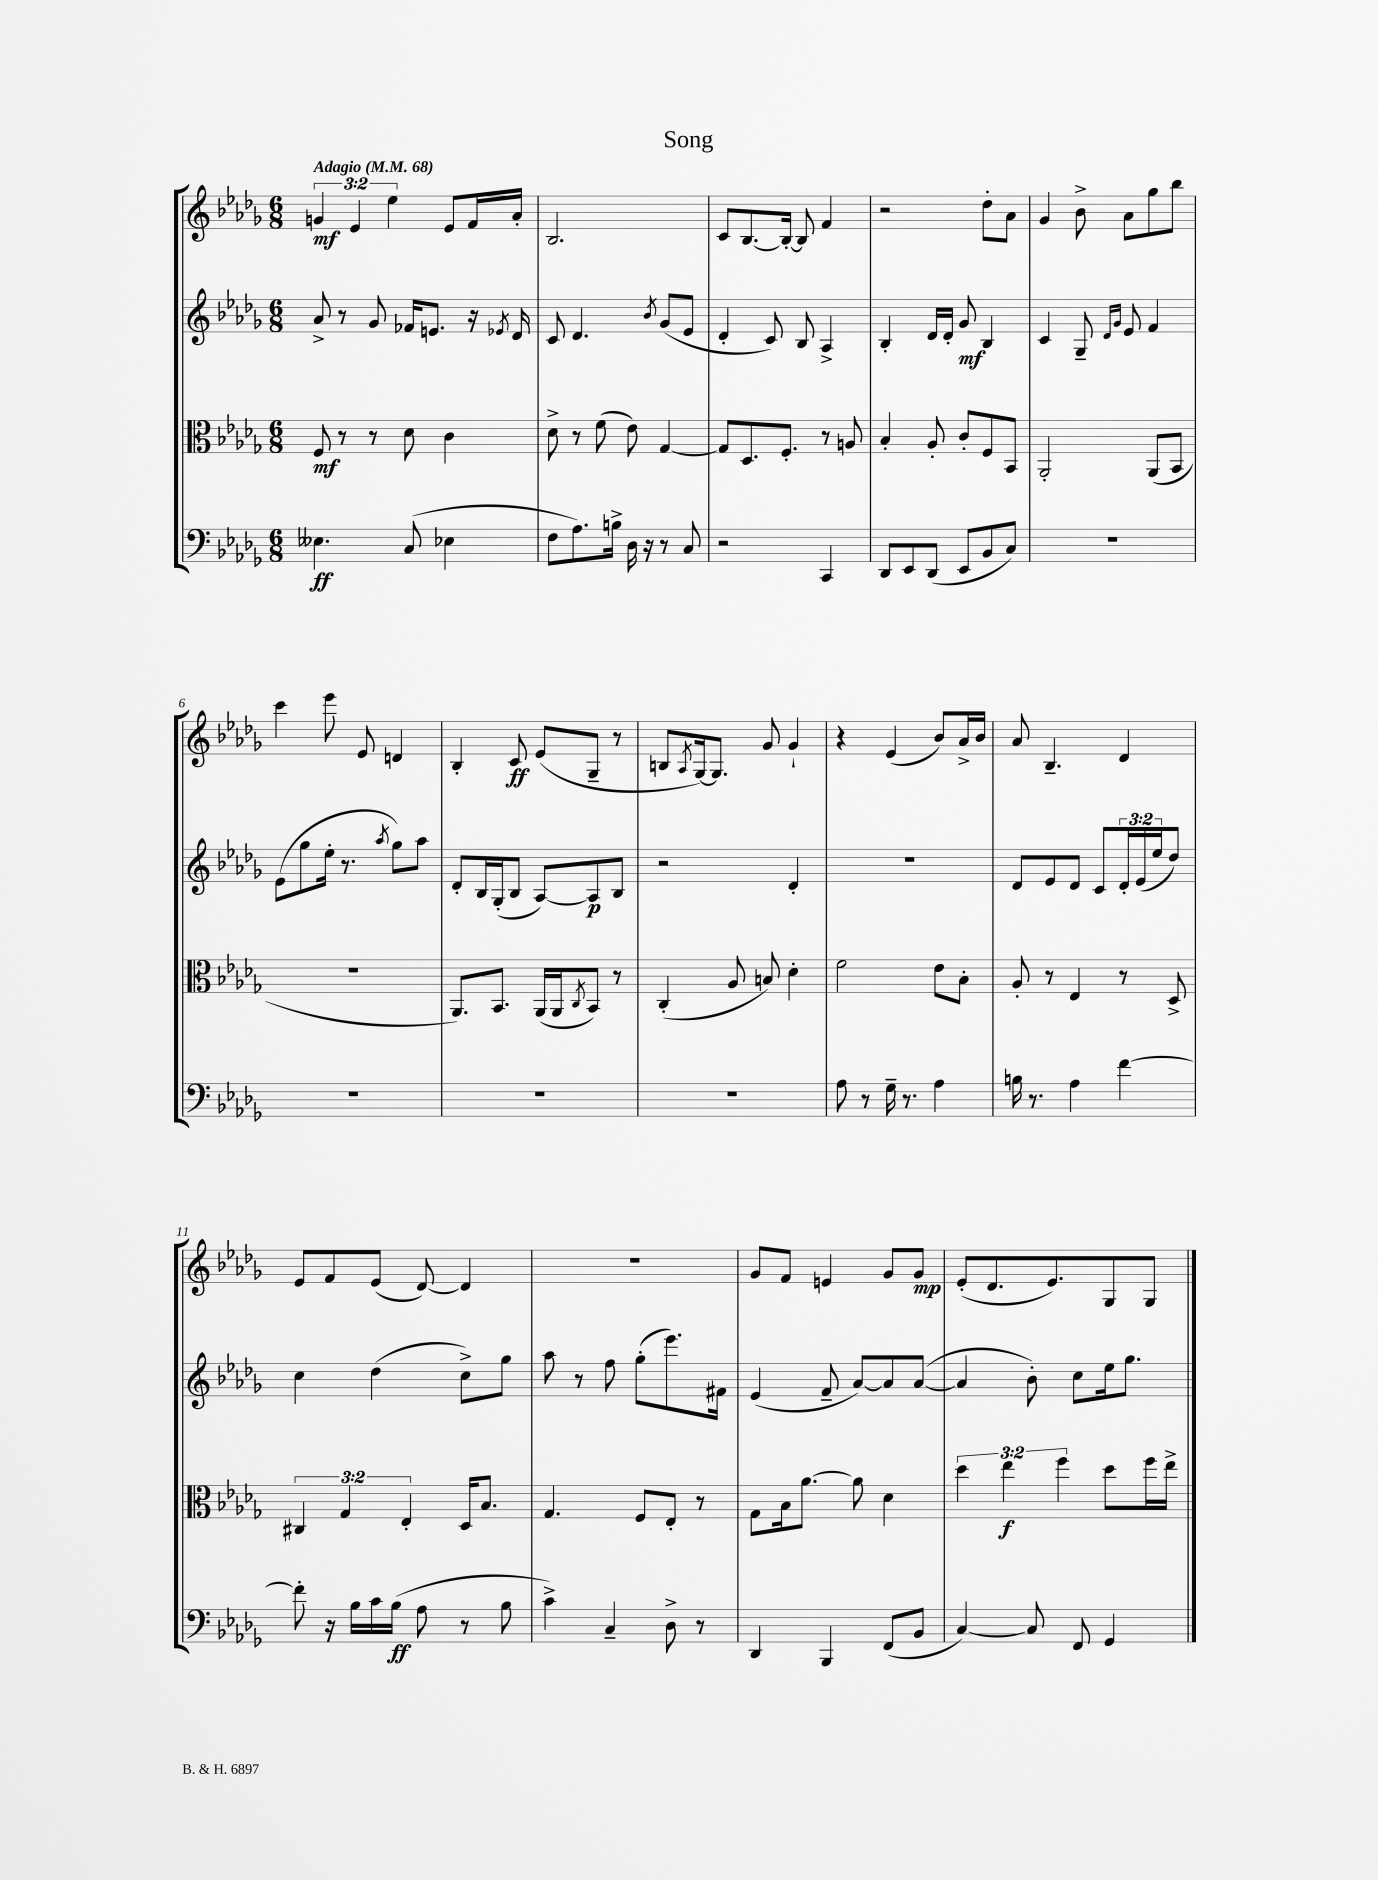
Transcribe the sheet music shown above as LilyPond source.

\header { title = "Song" }
<<
\new StaffGroup <<
\new Staff = "s0" {
    \clef treble \key des \major \numericTimeSignature \time 6/8 \override Staff.TupletNumber.text = #tuplet-number::calc-fraction-text \tempo "Adagio" 4 = 68
    \tuplet 3/2 { g'4\mf ees'4 ees''4 } ees'8 f'16 aes'16-. |
    bes2. |
    c'8 bes8.~ bes16~-. bes8 f'4 |
    r2 des''8-. aes'8 |
    ges'4 bes'8-> aes'8 ges''8 bes''8 |
    c'''4 ees'''8 ees'8 d'4 |
    bes4-. c'8\ff ees'8( ges8-- r8 |
    b8 \acciaccatura { aes8 } ges16~) ges8. ges'8 ges'4-! |
    r4 ees'4( bes'8) aes'16-> bes'16 |
    aes'8 bes4.-- des'4 |
    ees'8 f'8 ees'8( des'8~) des'4 |
    R2. |
    ges'8 f'8 e'4 ges'8 ges'8\mp |
    ees'8-.( des'8. ees'8.) ges8 ges8 \bar "|." |
}
\new Staff = "s1" {
    \clef treble \key des \major \numericTimeSignature \time 6/8 \override Staff.TupletNumber.text = #tuplet-number::calc-fraction-text
    aes'8-> r8 ges'8 fes'16 e'8. r16 \acciaccatura { ees'8 } des'16 |
    c'8 des'4. \acciaccatura { bes'8 } ges'8( ees'8 |
    des'4-. c'8) bes8 aes4-> |
    bes4-. des'16 des'16-. ges'8\mf bes4 |
    c'4 ges8-- \grace { des'16 ges'16 } ees'8 f'4 |
    ees'8( ges''8 ees''16-. r8. \acciaccatura { aes''8 } ges''8) aes''8 |
    des'8-. bes16 ges16-.( bes8 aes8~) aes8\p bes8 |
    r2 des'4-. |
    R2. |
    des'8 ees'8 des'8 c'8 \tuplet 3/2 { des'16-. ees'16( ees''16 } des''8) |
    c''4 des''4( c''8->) ges''8 |
    aes''8 r8 f''8 ges''8-.( ees'''8.) fis'16 |
    ees'4( f'8-- aes'8~) aes'8 aes'8~( |
    aes'4 bes'8-.) c''8 ees''16 ges''8. \bar "|." |
}
\new Staff = "s2" {
    \clef alto \key des \major \numericTimeSignature \time 6/8 \override Staff.TupletNumber.text = #tuplet-number::calc-fraction-text
    f8\mf r8 r8 des'8 c'4 |
    des'8-> r8 f'8( ees'8) ges4~ |
    ges8 des8. f8.-. r8 a8 |
    bes4-. aes8-. c'8-. f8 bes,8 |
    aes,2-. aes,8( bes,8 |
    R2. |
    aes,8.) bes,8. aes,16( aes,16 \acciaccatura { c8 } bes,8) r8 |
    c4-.( aes8 b8) des'4-. |
    f'2 ees'8 bes8-. |
    aes8-. r8 ees4 r8 des8-> |
    \tuplet 3/2 { cis4 ges4 ees4-. } des16 bes8. |
    ges4. f8 ees8-. r8 |
    ges8 bes16 aes'8.~ aes'8 des'4 |
    \tuplet 3/2 { des''4 ees''4\f f''4 } des''8 f''16 ees''16-> \bar "|." |
}
\new Staff = "s3" {
    \clef bass \key des \major \numericTimeSignature \time 6/8
    eeses4.\ff c8( ees4 |
    f8 aes8.) b16-> des16 r16 r8 c8 |
    r2 c,4 |
    des,8 ees,8 des,8( ees,8 bes,8 c8) |
    R2. |
    R2. |
    R2. |
    R2. |
    aes8 r8 ges16-- r8. aes4 |
    b16 r8. aes4 f'4~ |
    f'8-. r16 bes16 c'16 bes16\ff( aes8 r8 bes8 |
    c'4->) c4-- des8-> r8 |
    des,4 bes,,4 f,8( bes,8 |
    c4~) c8 f,8 ges,4 \bar "|." |
}
>>
>>
